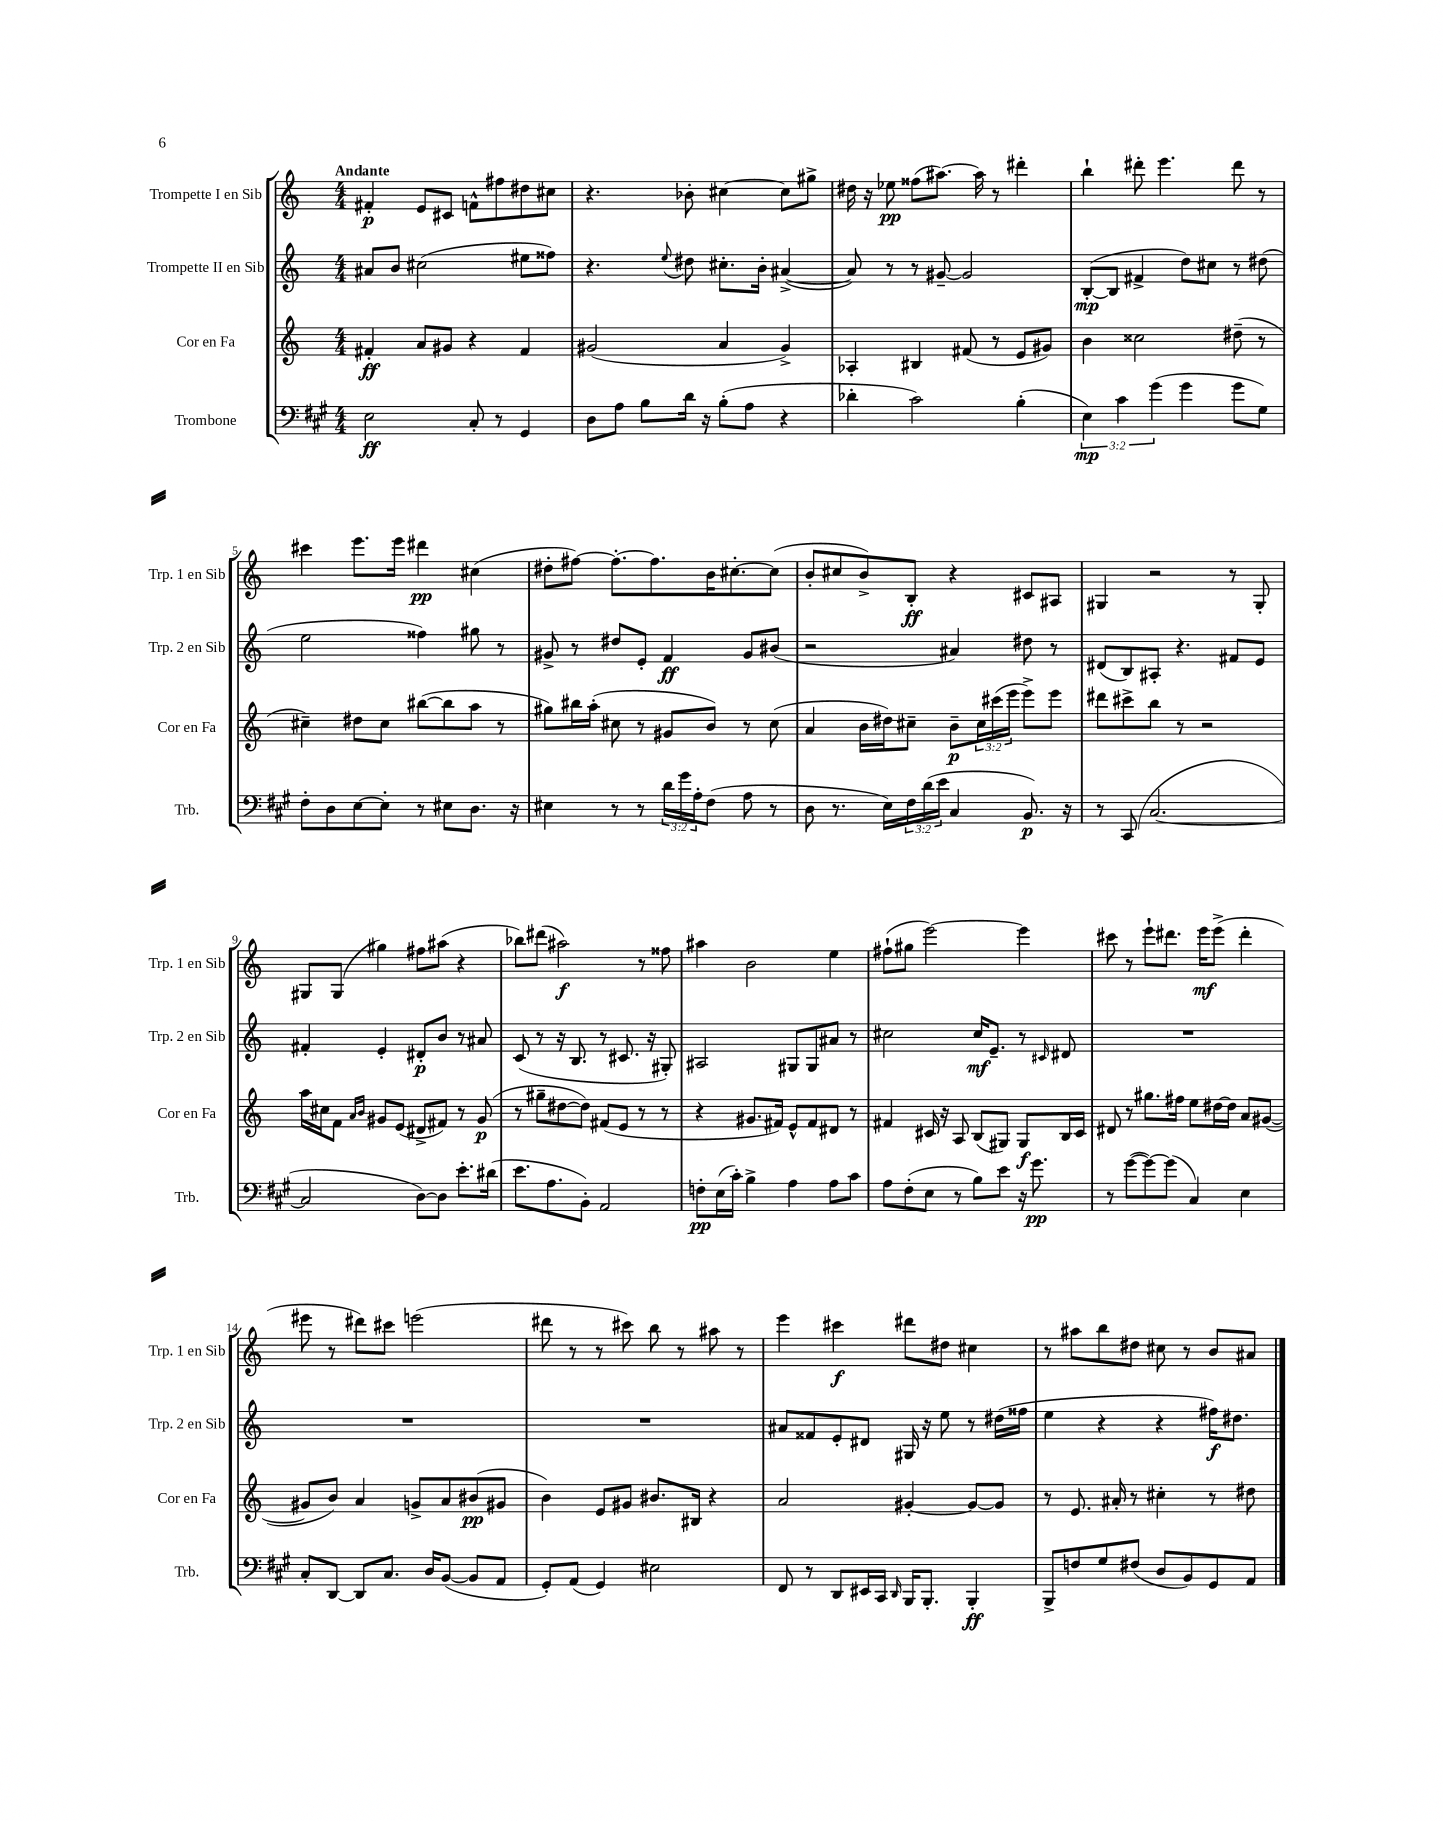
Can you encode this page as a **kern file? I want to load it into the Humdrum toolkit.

**kern	**dynam	**kern	**dynam	**kern	**dynam	**kern	**dynam
*part4	*part4	*part3	*part3	*part2	*part2	*part1	*part1
*staff4	*staff4	*staff3	*staff3	*staff2	*staff2	*staff1	*staff1
*I"Trombone	*	*I"Cor en Fa	*	*I"Trompette II en Sib	*	*I"Trompette I en Sib	*
*I'Trb.	*	*I'Cor en Fa	*	*I'Trp. 2 en Sib	*	*I'Trp. 1 en Sib	*
*clefF4	*	*clefG2	*	*clefG2	*	*clefG2	*
*k[f#c#g#]	*	*k[]	*	*k[]	*	*k[]	*
*M4/4	*	*M4/4	*	*M4/4	*	*M4/4	*
=1	=1	=1	=1	=1	=1	=1	=1
!	!	!	!	!	!	!LO:TX:a:B:t=Andante	!
2E\	ff	4f#X'/	ff	8a#X/L	.	4f#X'/	p
.	.	.	.	8b/J	.	.	.
.	.	8a/L	.	(2cc#X\	.	8e/L	.
.	.	8g#X/J	.	.	.	8c#X/J	.
8C#'/	.	4r	.	.	.	8fn^^\L	.
8r	.	.	.	.	.	8ff#X\	.
4GG#/	.	4f#/	.	8ee#X\L	.	8dd#X\	.
.	.	.	.	8ff##X\J)	.	8cc#X\J	.
=2	=2	=2	=2	=2	=2	=2	=2
8D\L	.	(2g#X/	.	4.r	.	4.r	.
8A\J	.	.	.	.	.	.	.
8B\L	.	.	.	.	.	.	.
.	.	.	.	8qqee/	.	.	.
16d\Jk	.	.	.	8dd#X\	.	8b-X'\	.
16r	.	.	.	.	.	.	.
(8B'\L	.	4a/	.	8.cc#X'\L	.	[4cc#X\	.
8A\J	.	.	.	.	.	.	.
.	.	.	.	16b'\Jk	.	.	.
4r	.	4g#^/)	.	([4a#X^/	.	8cc#\L]	.
.	.	.	.	.	.	8gg#X^\J	.
=3	=3	=3	=3	=3	=3	=3	=3
4d-X'\	.	4A-X'/	.	8a#/])	.	16dd#X\	.
.	.	.	.	.	.	16r	.
.	.	.	.	8r	.	8ee-X\	pp
2c#\)	.	4B#X/	.	8r	.	(8ff##X\L	.
.	.	.	.	[8g#X~/	.	[8.aa#X\J)	.
.	.	(8f#X/	.	2g#/]	.	.	.
.	.	.	.	.	.	16aa#\]	.
.	.	8r	.	.	.	8r	.
(4B'\	.	8e/L	.	.	.	4ddd#X'\	.
.	.	8g#X/J)	.	.	.	.	.
=4	=4	=4	=4	=4	=4	=4	=4
6E\)	mp	4b\	.	([8B'/L	mp	4bb`\	.
.	.	.	.	8B/J]	.	.	.
6c#\	.	.	.	.	.	.	.
.	.	2cc##X\	.	4f#X^/	.	8ddd#X'\	.
(6g#\	.	.	.	.	.	.	.
.	.	.	.	.	.	4.eee\	.
4g#\	.	.	.	8dd\L)	.	.	.
.	.	.	.	8cc#X\J	.	.	.
8g#\L	.	(8dd#X~\	.	8r	.	8ddd#\	.
8G#\J)	.	8r	.	(8dd#X\	.	8r	.
!!LO:LB:g=z
=5	=5	=5	=5	=5	=5	=5	=5
8F#'\L	.	4cc#X~\)	.	2ee\	.	4ccc#X\	.
8D\	.	.	.	.	.	.	.
[8E\	.	8dd#X\L	.	.	.	8.eee\L	.
8E'\J]	.	8cc#\J	.	.	.	.	.
.	.	.	.	.	.	16eee\Jk	.
8r	.	([8bb#X\L	.	4ff##X\)	.	4ddd#X\	pp
8E#X\L	.	8bb#\]	.	.	.	.	.
8.D\J	.	8aa\J	.	8gg#X\	.	(4cc#X\	.
.	.	8r	.	8r	.	.	.
16r	.	.	.	.	.	.	.
=6	=6	=6	=6	=6	=6	=6	=6
4E#X\	.	8gg#X\L)	.	8g#X^/	.	8dd#X'\L	.
.	.	16bb#X\L	.	8r	.	[8ff#X\J)	.
.	.	(16aa'\JJ	.	.	.	.	.
8r	.	8cc#X\	.	8dd#X/L	.	8.ff#'\L_	.
8r	.	8r	.	8e'/J	.	.	.
.	.	.	.	.	.	8.ff#\]	.
24d\LL	.	8g#X/L	.	4f/	ff	.	.
24g#\	.	.	.	.	.	.	.
24A'\J	.	.	.	.	.	.	.
(8F#\J	.	8b/J)	.	.	.	16b\K	.
.	.	.	.	.	.	[8.cc#X'\	.
8A\	.	8r	.	8g#/L	.	.	.
8r	.	(8cc#\	.	(8b#X/J	.	(8cc#\J]	.
=7	=7	=7	=7	=7	=7	=7	=7
8D\	.	4a/	.	2r	.	8b'/L	.
8.r	.	.	.	.	.	8cc#X/	.
.	.	16b\LL	.	.	.	8b^/)	.
16E\LL)	.	16dd#X\J)	.	.	.	.	.
24F#\	.	8cc#X~\J	.	.	.	8B'/J	ff
(24d\	.	.	.	.	.	.	.
24e\JJ	.	.	.	.	.	.	.
4C#/	.	8b~\L	p	4a#X/)	.	4r	.
.	.	24cc#\L	.	.	.	.	.
.	.	(24ccc#X\	.	.	.	.	.
.	.	24eee\JJ	.	.	.	.	.
8.BB/)	p	8eee^\L)	.	8dd#X\	.	8c#X/L	.
.	.	8eee\J	.	8r	.	8A#X/J	.
16r	.	.	.	.	.	.	.
=8	=8	=8	=8	=8	=8	=8	=8
8r	.	8ddd#X\L	.	(8d#X/L	.	4G#X/	.
(8CC#/	.	8ccc#X^\	.	8B/)	.	.	.
[2.C#/	.	8bb\J	.	8A#X'/J	.	2r	.
.	.	8r	.	4.r	.	.	.
.	.	2r	.	.	.	.	.
.	.	.	.	8f#X/L	.	8r	.
.	.	.	.	8e/J	.	8G#'/	.
!!LO:LB:g=z
=9	=9	=9	=9	=9	=9	=9	=9
2C#/]	.	16aa\LL	.	4f#X'/	.	8G#X/L	.
.	.	16cc#X\J	.	.	.	.	.
.	.	8f\J	.	.	.	(8G#/J	.
.	.	16qqa/LL	.	.	.	.	.
.	.	16qqb/JJ	.	.	.	.	.
.	.	8g#X/L	.	4e'/	.	4gg#X\)	.
.	.	(8e/J	.	.	.	.	.
[8D\L)	.	8d#X^/L	.	8d#X'/L	p	8ff#X\L	.
8D\J]	.	8f#X/J)	.	8b/J	.	(8aa#X\J	.
8.e'\L	.	8r	.	8r	.	4r	.
.	.	(8g#/	p	8a#X/	.	.	.
(16d#X\Jk	.	.	.	.	.	.	.
=10	=10	=10	=10	=10	=10	=10	=10
8.e\L	.	8r	.	(8c/	.	8bb-X\L)	.
.	.	8gg#X~\L	.	8r	.	(8ddd#X\J	.
8.A\	.	.	.	.	.	.	.
.	.	[8dd#X\	.	16r	.	2aa#X\)	f
.	.	.	.	8.B/	.	.	.
8BB'\J)	.	8dd#\J])	.	.	.	.	.
2AA/	.	(8f#X/L	.	8r	.	.	.
.	.	8e/J	.	8.c#X/	.	.	.
.	.	8r	.	.	.	8r	.
.	.	.	.	16r	.	.	.
.	.	8r	.	8G#X'/)	.	8ff##X\	.
=11	=11	=11	=11	=11	=11	=11	=11
8Fn'\L	pp	4r	.	2A#X/	.	4aa#X\	.
(16E\L	.	.	.	.	.	.	.
16c#'\JJ)	.	.	.	.	.	.	.
4B^\	.	8.g#X/L	.	.	.	2b\	.
.	.	16f#X/Jk)	.	.	.	.	.
4A\	.	8e^^/L	.	8G#X/L	.	.	.
.	.	8f#/	.	8G#/	.	.	.
8A\L	.	8d#X/J	.	8a#X/J	.	4ee\	.
8c#\J	.	8r	.	8r	.	.	.
=12	=12	=12	=12	=12	=12	=12	=12
8A\L	.	4f#X/	.	2cc#X\	.	(8ff#X`\L	.
(8F#'\	.	.	.	.	.	8gg#X\J	.
8E\J	.	16c#X/	.	.	.	[2eee\)	.
.	.	16r	.	.	.	.	.
8r	.	8A/	.	.	.	.	.
8B\L)	.	(8B/L	.	16cc#/KL	mf	.	.
.	.	.	.	8.e~/J	.	.	.
8e\J	.	8G#X/J)	.	.	.	.	.
16r	.	8G#/L	f	8r	.	4eee\]	.
8.g#\	pp	.	.	.	.	.	.
.	.	.	.	16qqc#X/	.	.	.
.	.	16B/L	.	8d#X/	.	.	.
.	.	16c#/JJ	.	.	.	.	.
=13	=13	=13	=13	=13	=13	=13	=13
8r	.	8d#X/	.	1r	.	8ccc#X\	.
([8g#\L	.	8r	.	.	.	8r	.
8g#\_)	.	8.gg#X\L	.	.	.	8eee`\L	.
(8g#\J]	.	.	.	.	.	8.ddd#X\J	.
.	.	16ff#X\Jk	.	.	.	.	.
4C#/)	.	8ee\L	.	.	.	.	.
.	.	.	.	.	.	16eee\KL	mf
.	.	[16dd#X\L	.	.	.	(8eee^\J	.
.	.	16dd#\JJ]	.	.	.	.	.
4E\	.	8a/L	.	.	.	4ddd#'\	.
.	.	([8g#X/J	.	.	.	.	.
!!LO:LB:g=z
=14	=14	=14	=14	=14	=14	=14	=14
8C#'/L	.	8g#X/L]	.	1r	.	8eee#X\	.
[8DD/J	.	8b/J)	.	.	.	8r	.
8DD/L]	.	4a/	.	.	.	8ddd#X\L)	.
8.C#/J	.	.	.	.	.	8ccc#X\J	.
.	.	8gn^/L	.	.	.	(2eeen\	.
16D/KL	.	.	.	.	.	.	.
([8BB/J	.	8a/	.	.	.	.	.
8BB/L]	.	(8b#X/	pp	.	.	.	.
8AA/J	.	8g#X/J	.	.	.	.	.
=15	=15	=15	=15	=15	=15	=15	=15
8GG#'/L)	.	4b\)	.	1r	.	8ddd#X\	.
(8AA/J	.	.	.	.	.	8r	.
4GG#/)	.	8e/L	.	.	.	8r	.
.	.	8g#X/J	.	.	.	8ccc#X\)	.
2E#X\	.	8.b#X/L	.	.	.	8bb\	.
.	.	.	.	.	.	8r	.
.	.	16B#X/Jk	.	.	.	.	.
.	.	4r	.	.	.	8aa#X\	.
.	.	.	.	.	.	8r	.
=16	=16	=16	=16	=16	=16	=16	=16
8FF#/	.	2a/	.	8a#X/L	.	4eee\	.
8r	.	.	.	8f##X/	.	.	.
8DD/L	.	.	.	8e'/	.	4ccc#X\	f
16EE#X/L	.	.	.	8d#X/J	.	.	.
16CC#/JJ	.	.	.	.	.	.	.
16qqDD/	.	.	.	.	.	.	.
16BBB/KL	.	[4g#X'/	.	16G#X/	.	8ddd#X\L	.
8.BBB'/J	.	.	.	16r	.	.	.
.	.	.	.	8ee\	.	8dd#X\J	.
4BBB'/	ff	8g#/L_	.	8r	.	4cc#X\	.
.	.	8g#/J]	.	(16dd#X\LL	.	.	.
.	.	.	.	16ff##X\JJ	.	.	.
=17	=17	=17	=17	=17	=17	=17	=17
8BBB^/L	.	8r	.	4ee\	.	8r	.
8Fn/	.	8.e/	.	.	.	8aa#X\L	.
8G#/	.	.	.	4r	.	8bb\	.
.	.	16a#X'/	.	.	.	.	.
(8F#X/J	.	8r	.	.	.	8dd#X\J	.
8D/L	.	4cc#X'\	.	4r	.	8cc#X\	.
8BB/)	.	.	.	.	.	8r	.
8GG#/	.	8r	.	16ff#X\KL)	f	8b/L	.
.	.	.	.	8.dd#X\J	.	.	.
8AA/J	.	8dd#X\	.	.	.	8a#X/J	.
==	==	==	==	==	==	==	==
*-	*-	*-	*-	*-	*-	*-	*-
